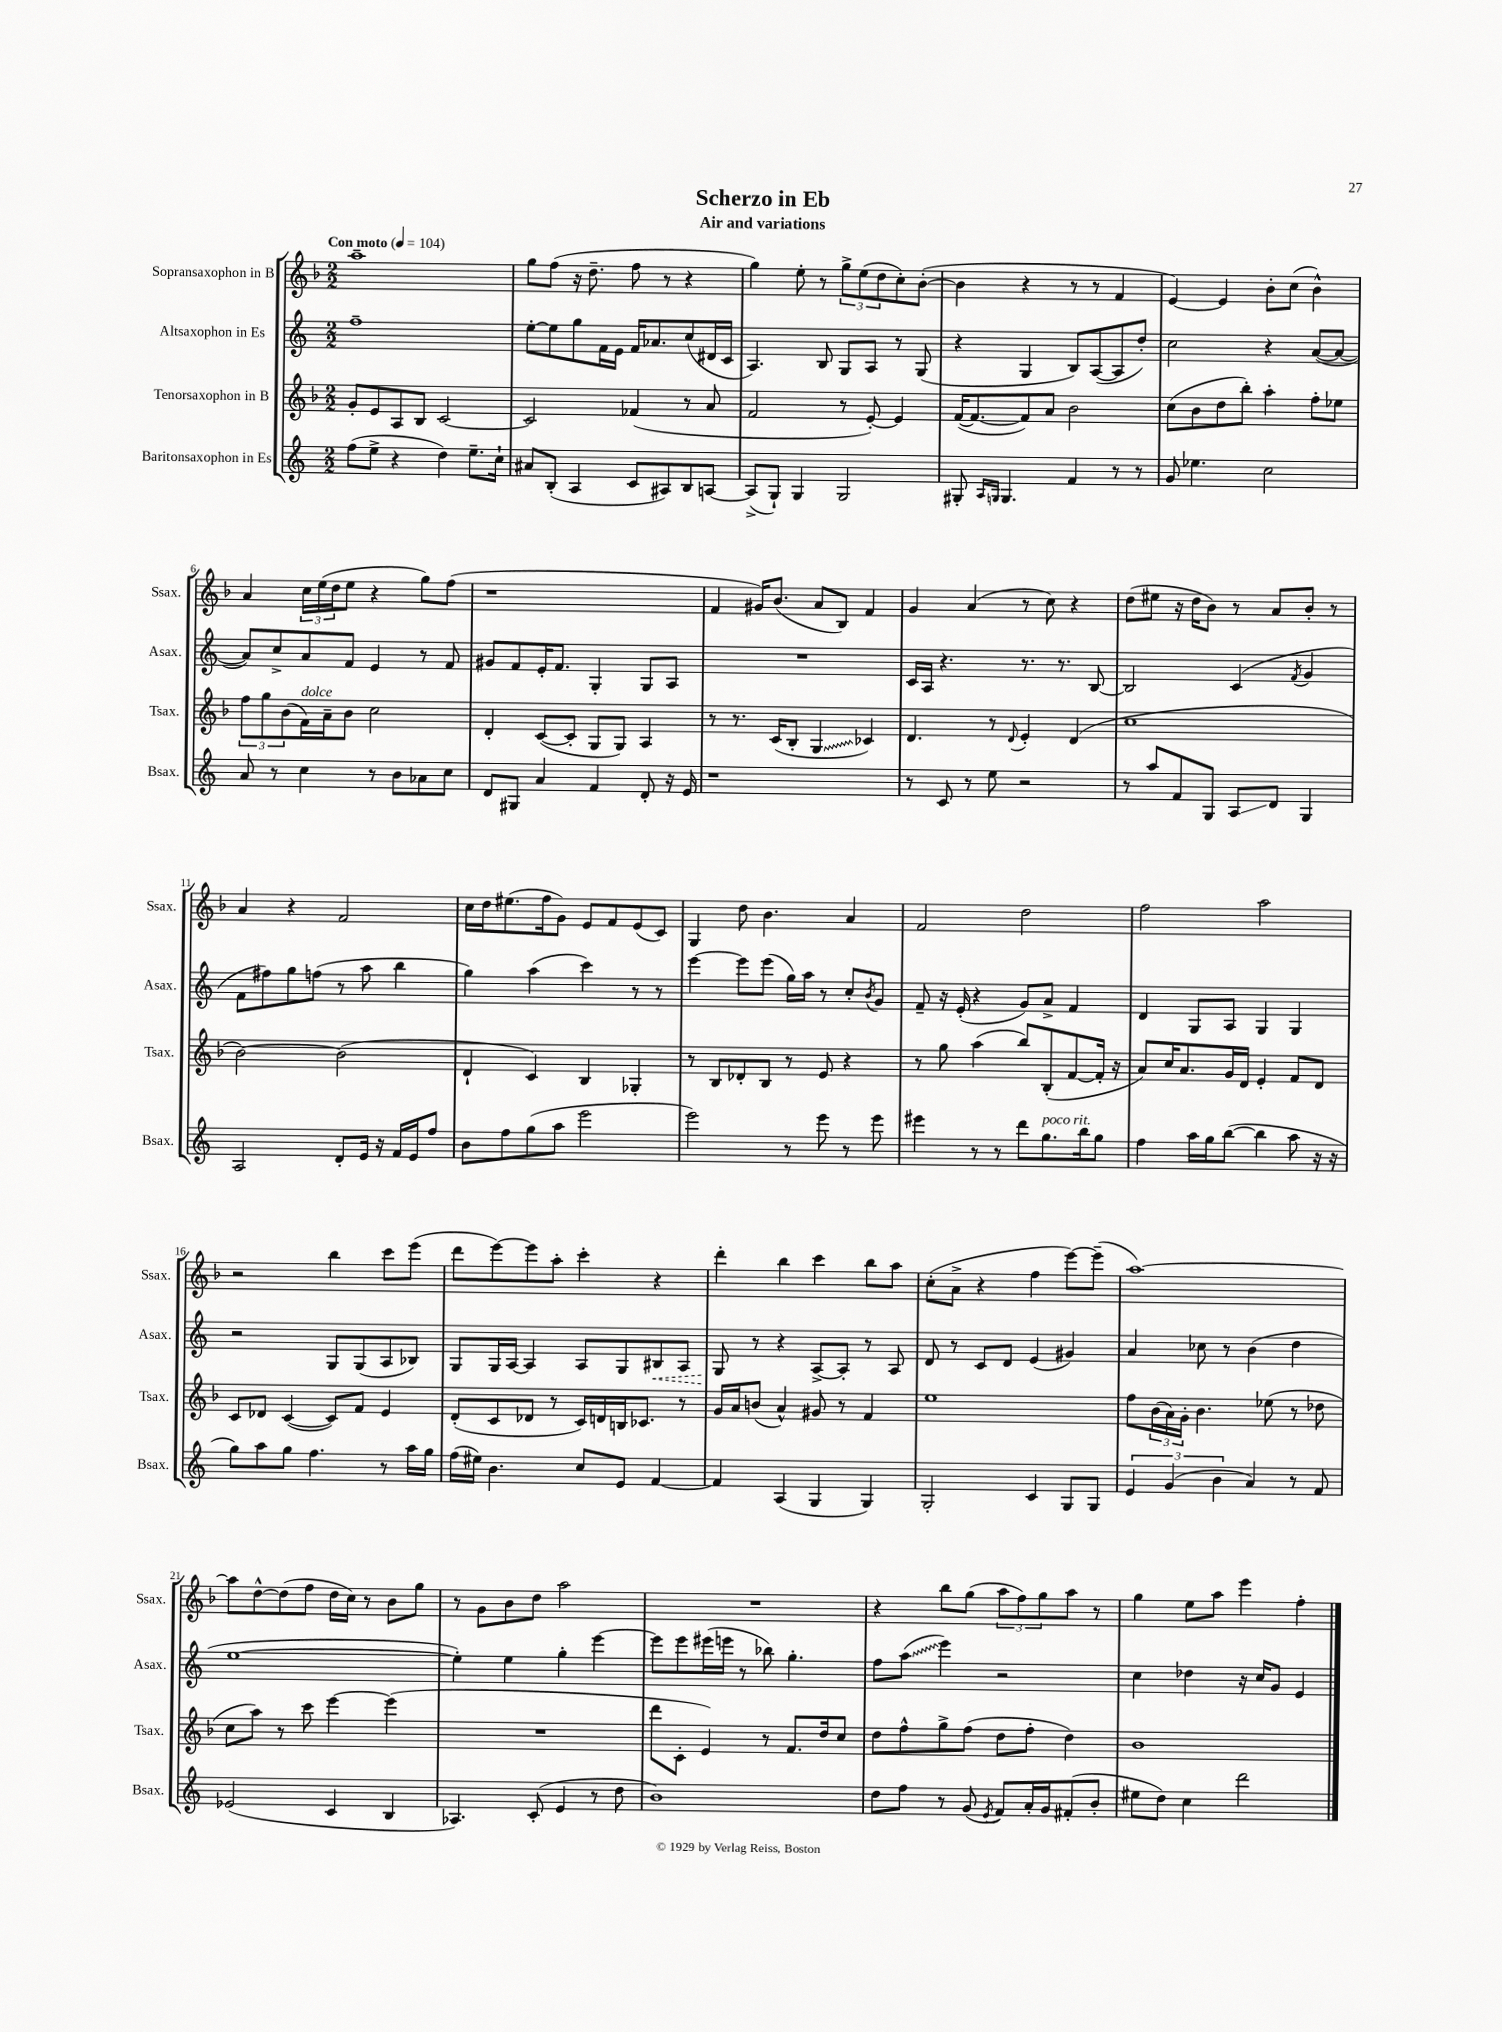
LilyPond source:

\header { title = "Scherzo in Eb" subtitle = "Air and variations" }
<<
\new StaffGroup <<
\new Staff = "s0" \with { instrumentName = "Sopransaxophon in B" shortInstrumentName = "Ssax." } {
    \clef treble \key f \major \numericTimeSignature \time 2/2 \tempo "Con moto" 4 = 104
    a''1-- |
    g''8 f''8( r16 d''8.-- f''8 r8 r4 |
    g''4) e''8-. r8 \tuplet 3/2 { g''8-> e''8( d''8 } c''8-.) bes'8~-.( |
    bes'4 r4 r8 r8 f'4 |
    e'4~) e'4 bes'8-. c''8( bes'4-^) |
    a'4 \tuplet 3/2 { c''16 e''16( d''16 } e''8 r4 g''8) f''8( |
    r1 |
    f'4 gis'16) bes'8.( a'8 bes8) f'4 |
    g'4 a'4( r8 c''8) r4 |
    d''8( eis''8 r16 d''16 bes'8) r8 a'8 bes'8-. r8 |
    a'4 r4 f'2 |
    c''16 d''16 eis''8.( f''16 g'8) e'8 f'8 e'8( c'8) |
    g4 d''8 bes'4. a'4 |
    f'2 d''2 |
    f''2 a''2 |
    r2 bes''4 c'''8 e'''8( |
    d'''8 e'''8~) e'''8 a''8-. c'''4-. r4 |
    d'''4-. bes''4 c'''4 bes''8 a''8 |
    c''8-.( a'8-> r4 f''4 e'''8~) e'''8--( |
    a''1~) |
    a''8 d''8~-^ d''8( f''8 d''16 c''16) r8 bes'8 g''8 |
    r8 g'8 bes'8 d''8 a''2 |
    R1 |
    r4 bes''8 g''8( \tuplet 3/2 { a''8 f''8) g''8 } a''8 r8 |
    g''4 e''8 a''8 e'''4 f''4-. \bar "|." |
}
\new Staff = "s1" \with { instrumentName = "Altsaxophon in Es" shortInstrumentName = "Asax." } {
    \clef treble \key c \major \numericTimeSignature \time 2/2
    f''1-- |
    e''8~-. e''8 g''8 f'16 e'16 f'16 aes'8. c''8( dis'16 c'16 |
    a4.) b8 g8 a8 r8 g8( |
    r4 g4 b8) a8~( a8 d''8-.) |
    c''2 r4 a'8~( a'8~ |
    a'8) c''8-> a'8 f'8 e'4 r8 f'8 |
    gis'8 f'8 e'16-. f'8. g4-. g8 a8 |
    R1 |
    c'16 a16 r4. r8. r8. b8~ |
    b2 c'4( \acciaccatura { f'8 } g'4 |
    f'8 fis''8) g''8 f''8( r8 a''8 b''4 |
    g''4) a''4( c'''4) r8 r8 |
    e'''4~ e'''8 e'''8( g''16) a''16 r8 c''8-. \acciaccatura { b'8 } g'8 |
    f'8-- r16 e'16-.( r4 g'8) a'8-> f'4 |
    d'4 g8 a8 g4 g4 |
    r2 g8 g8( a8 bes8) |
    g8 g16 a16~ a4 a8 g8 \once \override Hairpin.style = #'dashed-line bis8\< a8 |
    g8\! r8 r4 a8~-> a8-. r8 a8 |
    d'8 r8 c'8 d'8 e'4( gis'4) |
    a'4 ces''8 r8 b'4( d''4 |
    e''1~ |
    e''4-.) e''4 g''4-. e'''4~ |
    e'''8 e'''8 eis'''16( e'''16 r8 bes''8) g''4.-. |
    f''8 \once \override Glissando.style = #'zigzag a''8\glissando( e'''4) r2 |
    c''4 des''4 r16 c''16 g'8 e'4 \bar "|." |
}
\new Staff = "s2" \with { instrumentName = "Tenorsaxophon in B" shortInstrumentName = "Tsax." } {
    \clef treble \key f \major \numericTimeSignature \time 2/2
    g'8-. e'8 a8 bes8 c'2~ |
    c'2 fes'4( r8 a'8 |
    f'2 r8 e'8~-.) e'4 |
    f'16~( f'8.~ f'8) a'8 bes'2 |
    c''8( bes'8 d''8 bes''8-.) a''4-. f''8-. ees''8 |
    \tuplet 3/2 { f''8 g''8 bes'8( } f'16^\markup { \italic "dolce" }) a'16-- bes'8 c''2 |
    d'4-. c'8~( c'8-. g8 g8) a4 |
    r8 r8. c'16( bes8-. \once \override Glissando.style = #'zigzag g4\glissando ces'4) |
    d'4. r8 \appoggiatura { d'8 } e'4-. d'4( |
    c''1 |
    bes'2~) bes'2( |
    d'4-! c'4) bes4 ges4-. |
    r8 bes8 des'8-. bes8 r8 e'8 r4 |
    r8 g''8 a''4( bes''8) bes8-.( f'8~ f'16-. r16 |
    a'8) c''16 a'8. g'16 d'16 e'4-. f'8 d'8 |
    c'8 des'8 c'4~( c'8) f'8 e'4 |
    d'8-.( c'8 des'8 r8 c'16) d'16 b16 ces'8. r8 |
    g'16 a'16 b'8( a'4-^) gis'8 r8 f'4 |
    e''1 |
    f''8 \tuplet 3/2 { bes'16( a'16) g'16-. } bes'4. ees''8( r8 des''8 |
    c''8 a''8) r8 c'''8 e'''4~ e'''4( |
    R1 |
    d'''8 c'8-. e'4) r8 f'8. d''16 c''8 |
    d''8 f''8-^ g''8-> f''8( d''8 f''8-. d''4) |
    bes'1 \bar "|." |
}
\new Staff = "s3" \with { instrumentName = "Baritonsaxophon in Es" shortInstrumentName = "Bsax." } {
    \clef treble \key c \major \numericTimeSignature \time 2/2
    f''8( e''8-> r4 d''4) e''8.-- c''16-! |
    ais'8 b8-.( a4 c'8 ais8) b8 a8~ |
    a8->( g8-!) g4 g2 |
    gis8-. \grace { a16 g16 } g4. f'4 r8 r8 |
    g'8 ees''4. c''2 |
    a'8 r8 c''4 r8 b'8 aes'8 c''8 |
    d'8 gis8 a'4 f'4 d'8-. r16 e'16 |
    r1 |
    r8 c'8 r8 e''8 r2 |
    r8 a''8 f'8 g8 a8\glissando d'8 g4 |
    a2 d'8-. e'16 r16 f'16 e'16 f''8 |
    b'8 f''8 g''8( a''8 e'''2 |
    e'''2) r8 e'''8 r8 e'''8 |
    eis'''4 r8 r8 d'''8 g''8.^\markup { \italic "poco rit." } b''16 g''8 |
    f''4 a''16 g''16 b''8~( b''4 a''8 r16 r16 |
    g''8) a''8 g''8 f''4. r8 a''16 g''16 |
    f''16( eis''16) b'4. c''8 e'8 f'4~ |
    f'4 a4( g4 g4) |
    g2-. c'4 g8 g8 |
    \tuplet 3/2 { e'4 g'4( b'4 } a'4) r8 f'8 |
    ees'2( c'4 b4 |
    aes4.) c'8-.( e'4 r8 d''8 |
    b'1) |
    d''8 f''8 r8 g'8( \acciaccatura { e'8 } f'8) a'16-. g'16 fis'8-.( b'8-. |
    eis''8 d''8) c''4 d'''2 \bar "|." |
}
>>
>>
